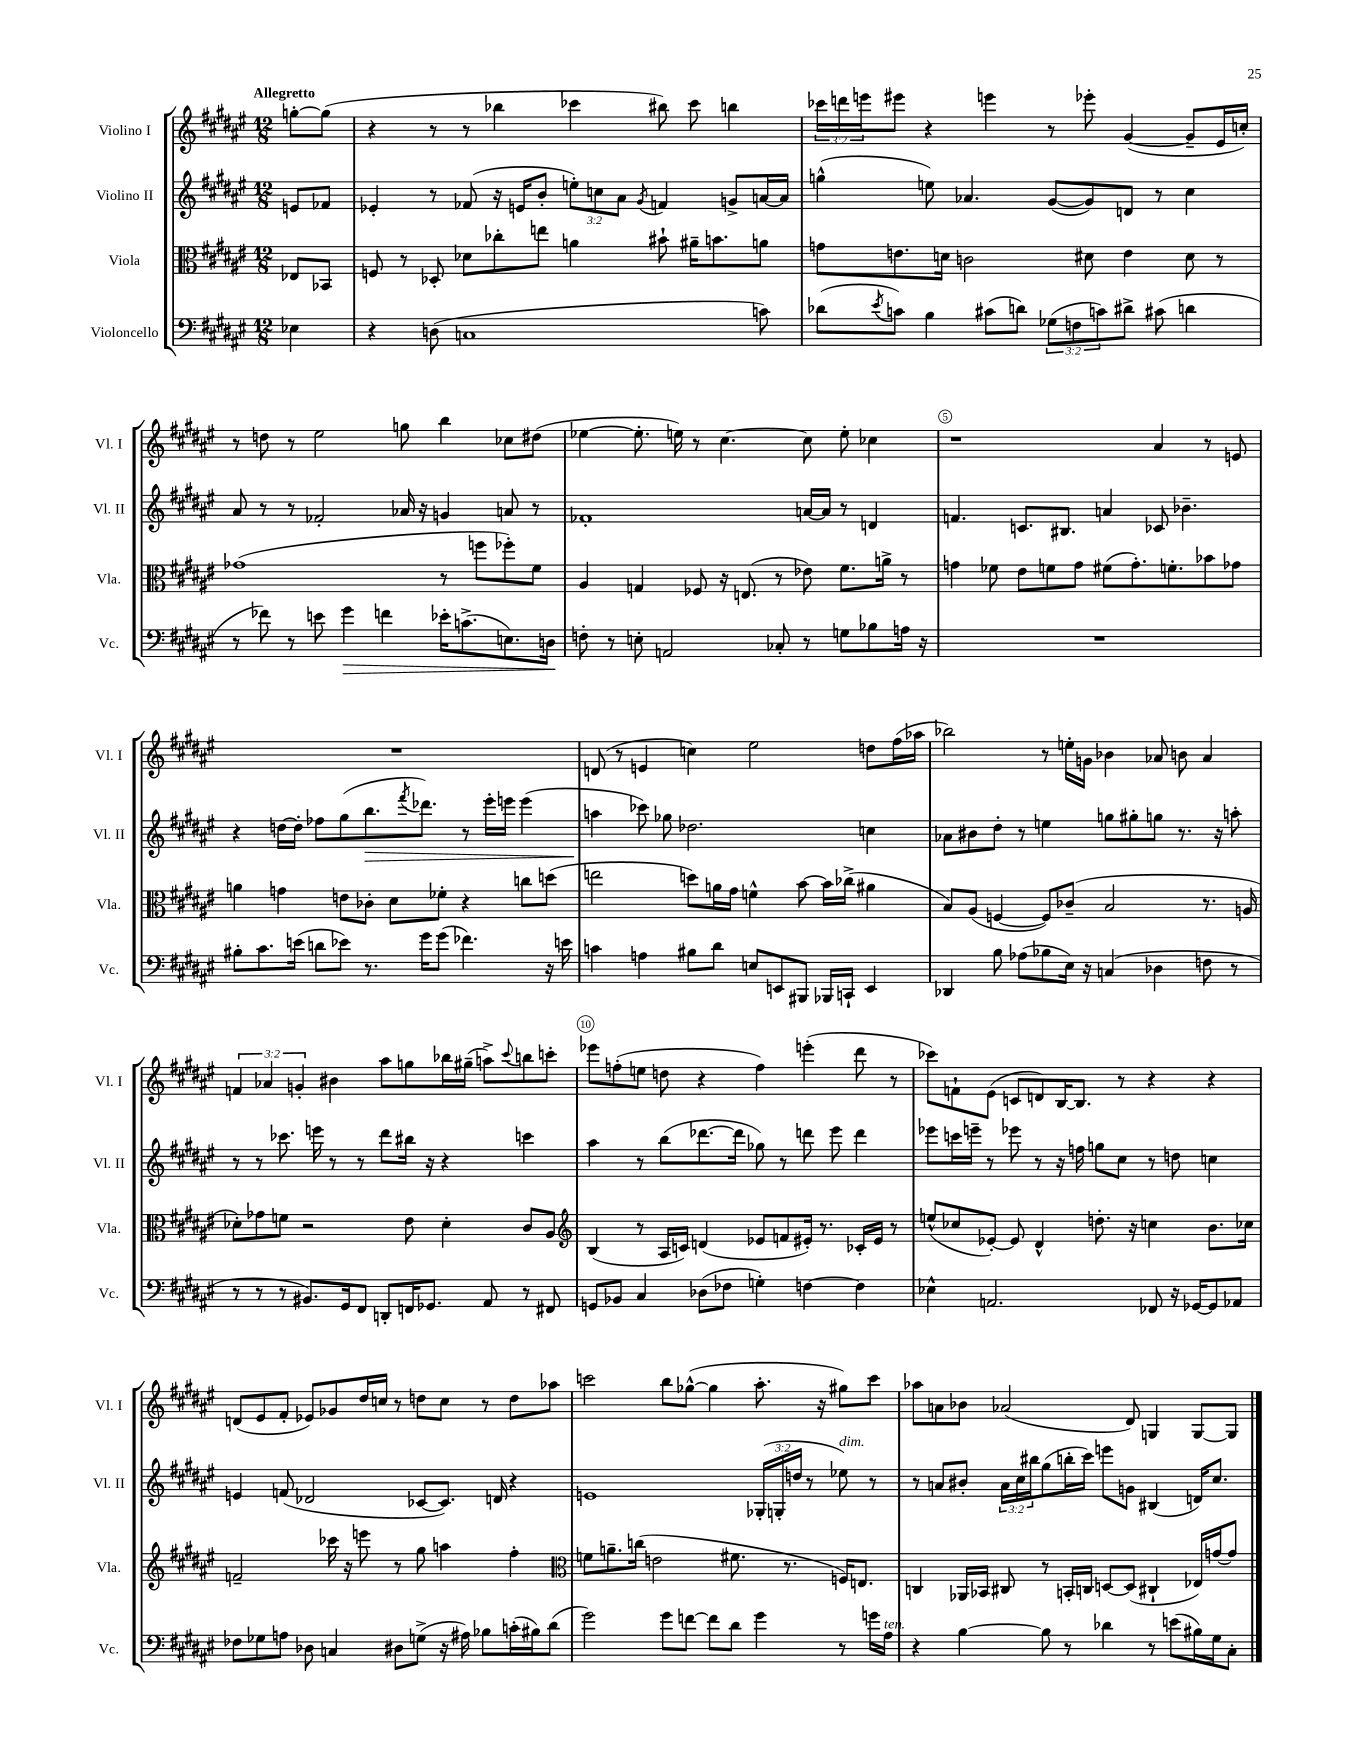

**kern	**kern	**kern	**kern
*staff4	*staff3	*staff2	*staff1
*clefF4	*clefC3	*clefG2	*clefG2
*k[f#c#g#d#a#e#]	*k[f#c#g#d#a#e#]	*k[f#c#g#d#a#e#]	*k[f#c#g#d#a#e#]
*M12/8	*M12/8	*M12/8	*M12/8
4E-	8E-	8e	[8gg'
.	8BB-	8f-	(8gg]
=	=	=	=
4r	8F	4e-'	4r
.	8r	.	.
(8D	8D-'	8r	8r
1C	8d-	(8f-	8r
.	8cc-'	16r	4bb-
.	.	16e	.
.	8ee	8b'	.
.	4a	12ee')	4ccc-
.	.	12cc	.
.	.	12a#	.
.	.	8qg#	.
.	8b#`	4f	8bb#)
.	16a#~	.	8ccc-
.	8.b	.	.
.	.	8g^	4bb
8c)	8a	[16a	.
.	.	16a]	.
=	=	=	=
(8d-	8g	(4gg^^	24ccc-
.	.	.	24ddd
.	.	.	24eee
8qe#	.	.	.
8c)	8.e	.	8eee#
4B	.	8ee)	4r
.	16d	.	.
.	2c	4.a-	.
(8c#	.	.	4eee
8d)	.	.	.
(12G-	.	([8g#	8r
12F	.	.	.
.	8d#	8g#])	8eee-'
12c)	.	.	.
8d#^	4e	8d	([4g#
(8c#	.	8r	.
4d	8d#	4cc#	8g#~]
.	8r	.	16e#
.	.	.	16cc')
=	=	=	=
8r	(1g-	8a#	8r
8f-)	.	8r	8dd
8r	.	8r	8r
8e	.	2f-'	2ee#
4g#	.	.	.
4f	.	.	.
.	.	16a-	8gg
.	.	16r	.
16e-'	8r	4g	4bb
(8.c^	.	.	.
.	8ff	.	.
8.E)	8ff-')	8a	8cc-
.	8f#	8r	(8dd#
16D	.	.	.
=	=	=	=
8F'	4A#	1f-'	[4ee-
8r	.	.	.
8E'	4G	.	8.ee-']
2AA	.	.	.
.	.	.	16ee)
.	8F-	.	8r
.	16r	.	[4.cc#
.	(8.E	.	.
8C-'	8r	.	.
8r	8e-)	[16a	8cc#]
.	.	16a]	.
8G	8.f#	8r	8ee'
8B-	.	4d	4cc-
.	16a^	.	.
16A	8r	.	.
16r	.	.	.
=	=	=	=
1.r	4g	4.f	1r
.	8f-	.	.
.	8e#	8.c	.
.	8f	.	.
.	.	8.B#	.
.	8g	.	.
.	(8f#	4a	.
.	8.g')	.	.
.	.	8c-	4a#
.	8.f'	.	.
.	.	4.b-~	.
.	8b-	.	8r
.	8g-	.	8e
=	=	=	=
8B#'	4a	4r	1.r
8.c#	.	.	.
.	4g	[16dd	.
(16e	.	16dd']	.
8d	.	8ff-	.
8e-)	8e	(8gg#	.
8.r	8c-'	8.bb	.
.	8d#	.	.
.	.	8qfff#	.
16g#	.	8.ddd-)	.
(8g#	8f-'	.	.
4.f-)	4r	8r	.
.	.	16eee#'	.
.	.	16eee	.
.	8cc	(4eee	.
16r	(8dd	.	.
16e	.	.	.
=	=	=	=
4c	2ee	4aa	(8d
.	.	.	8r
4A	.	8ccc-)	4e
.	.	8gg-	.
8B#	8dd)	2.dd-	4cc)
8d#	16a	.	.
.	16g#	.	.
8E	4f^^	.	2ee#
8EE	.	.	.
8BBB#	[8b	.	.
16BBB-	16b]	.	.
16CC`	(16cc-^	.	.
4EE	4a#	4cc	8dd
.	.	.	(16ff#
.	.	.	16aa-
=	=	=	=
4DD-	8B)	8a-	2bb-)
.	(8A#	8b#	.
8B	[4F	8dd#'	.
(8A-	.	8r	.
8B-	8F])	4ee	8r
16E#)	(8c-~	.	16ee'
16r	.	.	16g
(4C	2B	8gg	4b-
.	.	8gg#'	.
4D-	.	8gg	8a-
.	.	8.r	8b
8F	8.r	.	4a-
.	.	16r	.
8r	.	8aa'	.
.	16A	.	.
=	=	=	=
8r	8d-')	8r	6f
8r	8g-	8r	.
.	.	.	6a-
8r	8f	8.ccc-	.
.	.	.	6g'
8.BB#)	2r	.	.
.	.	16eee	.
.	.	8r	4b#
16GG#	.	.	.
8FF#	.	8r	.
8DD'	.	8ddd#	8aa#
16FF	8e#	16bb#	8gg
8.GG-	.	16r	.
.	4d-'	4r	16bb-
.	.	.	(16gg#~
8AA#	.	.	8aa^)
.	.	.	8qqccc#
8r	8c#	4ccc	8bb
8FF#	8A#	.	8ccc'
=	=	=	=
*	*clefG2	*	*
8GG	(4B	4aa#	8eee-
8BB-	.	.	(8ff'
4C#	8r	8r	8ee
.	16A#	(8bb	8dd
.	16c)	.	.
(8D-	(4d	[8.ddd-	4r
8F-	.	.	.
.	.	16ddd-]	.
4G')	8e-	8gg-)	4ff)
.	8f	8r	.
[4F	16e#')	8ddd	(4eee'
.	8.r	.	.
.	.	8eee#	.
4F]	16c-'	4ddd	8ddd#
.	16e#	.	.
.	8r	.	8r
=	=	=	=
4E-^^	(8ee^^	8eee-	8ccc-)
.	8cc-	16ccc	8f`
.	.	16eee~	.
2.AA	[8e-')	8r	(8e#
.	8e-]	8eee-	8c
.	4d#^^	8r	8d)
.	.	16r	[16B
.	.	16ff	8.B]
.	8.dd'	8gg	.
.	.	8cc#	8r
.	16r	.	.
8FF-	4cc	8r	4r
16r	.	8dd	.
[16GG-	.	.	.
8GG-]	8.b	4cc	4r
8AA-	.	.	.
.	16cc-	.	.
=	=	=	=
8F-	2f~	4e	(8d
8G-	.	.	8e#
8A	.	(8f	8f#'
8D-	.	2d-	8e-)
4C	16ccc-	.	8g-
.	16r	.	.
.	8eee	.	16dd#
.	.	.	16cc
8D#	8r	.	8r
(8G^	8gg#	[8c-	8dd
16r	4aa	8.c-])	8cc
16A#)	.	.	.
8B-	.	.	8r
.	.	16d	.
(16c'	4ff#'	4r	8dd
16B#)	.	.	.
(8d#	.	.	8aa-
=	=	=	=
*	*clefC3	*	*
2g#)	8f	1e	2ccc
.	8.a~	.	.
.	(16cc	.	.
.	2e	.	.
8g#	.	.	8bb
[8f	.	.	([8gg-^^
8f]	.	.	4gg-]
8d#	8.f#	.	.
4g#	.	(24G-'	8.aa#'
.	.	24G'	.
.	8.r	.	.
.	.	24dd	.
.	.	8r	.
.	.	.	16r
8r	16F)	8ee-)	8gg#)
.	8.E	.	.
16g	.	8r	8ccc
16A#	.	.	.
=	=	=	=
4r	4C	8r	8aa-
.	.	8a	8a
[4B	16AA-	8b#'	8b-
.	16BB-	.	.
.	8C#	24a	(2a-
.	.	24cc#	.
.	.	24bb#	.
8B]	8r	(8gg#	.
8r	16BB'	16bb'	.
.	16C	16ccc#)	.
4d-	[8D	8eee	.
.	(8D]	8g	8d#)
8r	4C#`	(4B#	4G
(8e	.	.	.
16B#)	16E-)	16d)	[8G
16G#	[16g	8.cc#	.
8C#'	8g]	.	8G]
==	==	==	==
*-	*-	*-	*-
